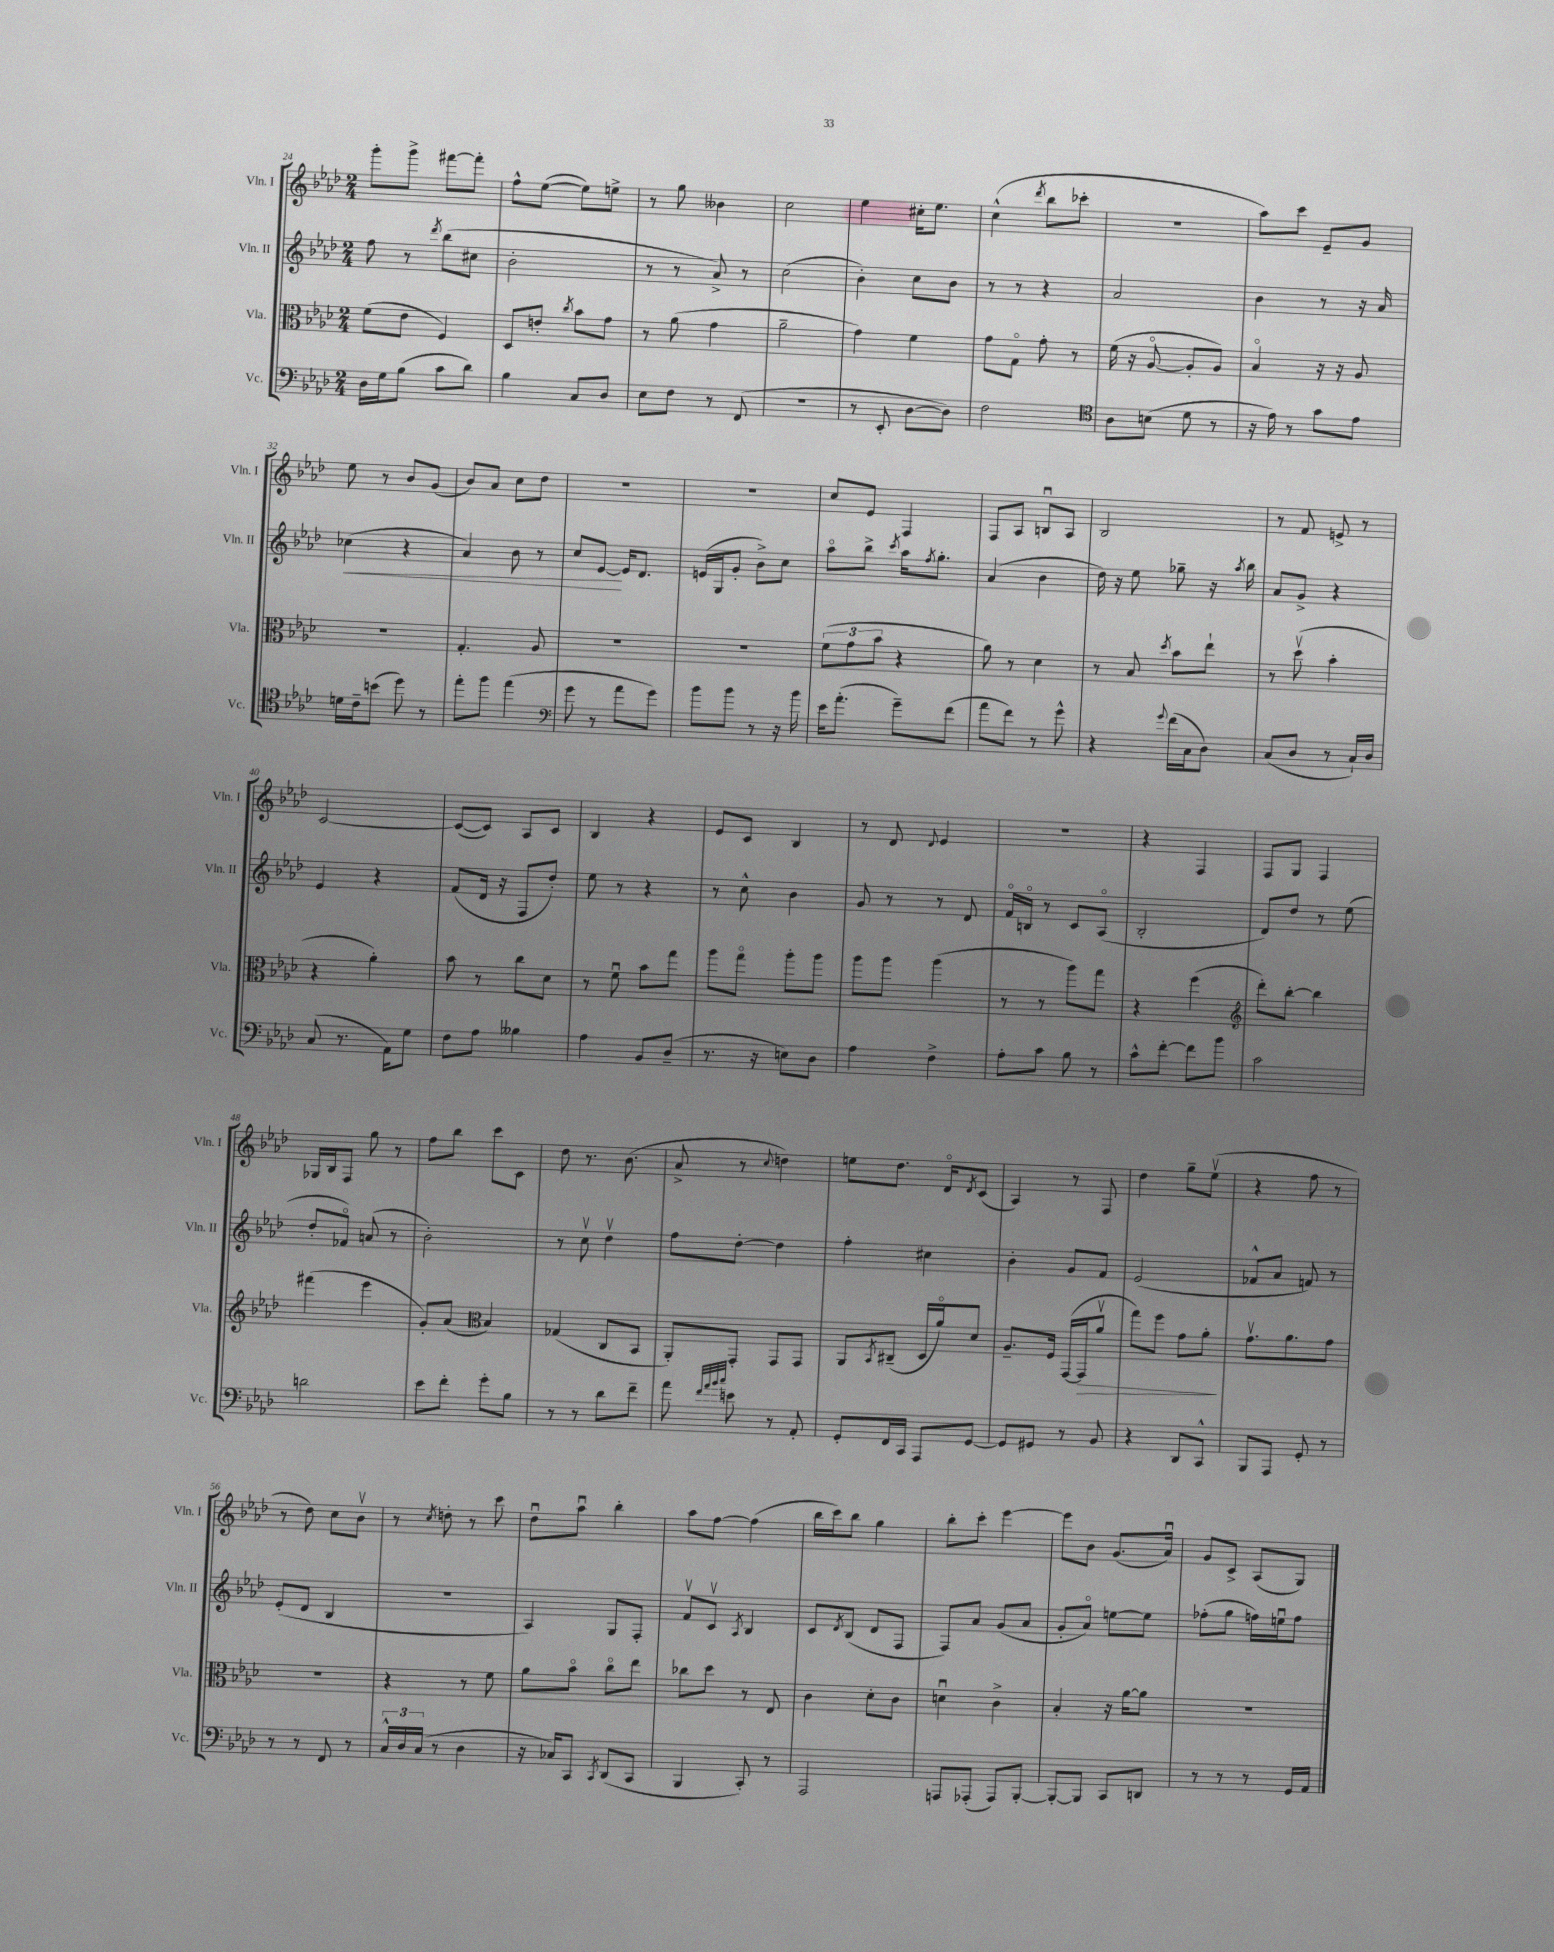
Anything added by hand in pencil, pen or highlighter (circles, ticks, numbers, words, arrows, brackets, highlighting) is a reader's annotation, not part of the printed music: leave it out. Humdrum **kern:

**kern	**kern	**dynam	**kern	**dynam	**kern
*part4	*part3	*part3	*part2	*part2	*part1
*staff4	*staff3	*staff3	*staff2	*staff2	*staff1
*I"Vc.	*I"Vla.	*	*I"Vln. II	*	*I"Vln. I
*I'Vc.	*I'Vla.	*	*I'Vln. II	*	*I'Vln. I
*clefF4	*clefC3	*	*clefG2	*	*clefG2
*k[b-e-a-d-]	*k[b-e-a-d-]	*	*k[b-e-a-d-]	*	*k[b-e-a-d-]
*M2/4	*M2/4	*	*M2/4	*	*M2/4
=24	=24	=24	=24	=24	=24
16D-\LL	(8f\L	.	8ff\	.	8ggg'\L
16G\J	.	.	.	.	.
(8B-\J	8e-\J	.	8r	.	8ggg^\J
.	.	.	8qddd-/	.	.
8c\L	4F/)	.	(8bb-\L	.	[8fff#X\L
8d-\J)	.	.	8cc#X\J	.	8fff#'\J]
=25	=25	=25	=25	=25	=25
4B-\	8D-/L	.	2b-'\	.	8ff^^\L
.	8en'/J	.	.	.	([8ee-\J
.	8qcc/	.	.	.	.
8C/L	8b-\L	.	.	.	8ee-\L])
8D-/J	8g\J	.	.	.	8een^\J
=26	=26	=26	=26	=26	=26
8E-\L	8r	.	8r	.	8r
8F\J	(8a-\	.	8r	.	8gg\
8r	4g\	.	8a-^/)	.	4b--X\
(8FF/	.	.	8r	.	.
=27	=27	=27	=27	=27	=27
2r	2a-~\	.	(2cc\	.	2cc\
=28	=28	=28	=28	=28	=28
8r	4g\)	.	4b-'\)	.	4ee-\
8EE-'/	.	.	.	.	.
[8D-\L	4f\	.	8cc\L	.	16cc#X'\KL
.	.	.	.	.	8.ee-\J
8D-\J])	.	.	8b-\J	.	.
=29	=29	=29	=29	=29	=29
2F\	8g\L	.	8r	.	(4cc^^\
.	8G\J	.	8r	.	.
.	.	.	.	.	8qddd-/
.	8g'\	.	4r	.	8bb-\L
.	8r	.	.	.	8ccc-X'\J
=30	=30	=30	=30	=30	=30
*clefC4	*	*	*	*	*
8A-\L	(16f\	.	2a-/	.	2r
.	16r	.	.	.	.
(8Bn\J	[8A-/	.	.	.	.
8d-\	8A-'/L]	.	.	.	.
8r	8A-/J)	.	.	.	.
=31	=31	=31	=31	=31	=31
16r	4B-/	.	4b-\	.	8aa-\L)
16e-\)	.	.	.	.	.
8r	.	.	.	.	8ccc\J
8g\L	16r	.	8r	.	8e-~/L
.	16r	.	.	.	.
8e-\J	8A-/	.	16r	.	8g/J
.	.	.	16a-/	.	.
!!LO:LB:g=z
=32	=32	=32	=32	=32	=32
!	!	!	!	!LO:HP:b	!
16dn\LL	2r	.	(4cc-X\	<	8ee-\
16c~\J	.	.	.	.	.
(8bn\J	.	.	.	.	8r
8dd-\)	.	.	4r	.	8b-/L
8r	.	.	.	.	(8g/J
=33	=33	=33	=33	=33	=33
8ee-'\L	4.G'/	.	4a-/)	.	8b-/L)
8ff\J	.	.	.	.	8a-/J
(4ee-\	.	.	8b-\	.	8cc\L
.	8A-/	.	8r	.	8dd-\J
=34	=34	=34	=34	=34	=34
*clefF4	*	*	*	*	*
8g\	2r	.	8cc/L	.	2r
8r	.	.	[8e-/J	.	.
8a-\L	.	.	16e-/KL]	[	.
.	.	.	8.d-/J	.	.
8g\J)	.	.	.	.	.
=35	=35	=35	=35	=35	=35
8b-\L	2r	.	(16en/LL	.	2r
.	.	.	16G/J	.	.
8b-\J	.	.	8g'/J	.	.
8r	.	.	8b-^\L)	.	.
16r	.	.	8cc\J	.	.
16b-\	.	.	.	.	.
=36	=36	=36	=36	=36	=36
16e-\KL	(12f\L	.	8aa-\L	.	8cc/L
(8.a-'\J	.	.	.	.	.
.	12g\	.	.	.	.
.	.	.	8bb-^\J	.	8e-/J
.	12b-\J	.	.	.	.
.	.	.	8qccc/	.	.
8g~\L)	4r	.	16aa-\KL	.	4F/
.	.	.	8qff/	.	.
.	.	.	8.gg'\J	.	.
(8f\J	.	.	.	.	.
=37	=37	=37	=37	=37	=37
8a-\L	8a-\)	.	(4a-/	.	8F/L
8f\J)	8r	.	.	.	8A-/J
8r	4d-\	.	4b-\	.	8Bnu/L
8g^^\	.	.	.	.	8A-/J
=38	=38	=38	=38	=38	=38
4r	8r	.	16dd-\)	.	2B-/
.	.	.	16r	.	.
.	8B-/	.	8ee-\	.	.
8qqg/	8qdd-/	.	.	.	.
(16f\LL	8b-\L	.	8gg-X~\	.	.
16C\J	.	.	.	.	.
8D-\J)	8ee-`\J	.	16r	.	.
.	.	.	8qaa-/	.	.
.	.	.	16bb-\	.	.
=39	=39	=39	=39	=39	=39
(8C/L	8r	.	8a-/L	.	8r
8D-/J	(8dd-v\	.	8g^/J	.	8f/
8r	4b-'\	.	4r	.	8en^/
16C`/LL)	.	.	.	.	8r
16D-/JJ	.	.	.	.	.
!!LO:LB:g=z
=40	=40	=40	=40	=40	=40
(8C/	4r	.	4e-/	.	[2c/
8.r	.	.	.	.	.
.	4a-'\)	.	4r	.	.
16AA-\KL)	.	.	.	.	.
8G\J	.	.	.	.	.
=41	=41	=41	=41	=41	=41
8F\L	8b-\	.	(8f/L	.	(8c/L_
8A-\J	8r	.	16d-/Jk	.	8c/J])
.	.	.	16r	.	.
4B--X\	8cc\L	.	8F/L	.	8A-/L
.	8d-\J	.	8dd-'/J)	.	8c/J
=42	=42	=42	=42	=42	=42
4A-\	8r	.	8ee-\	.	4B-/
.	8fu\	.	8r	.	.
8BB-/L	8b-\L	.	4r	.	4r
(8D-~/J	8gg\J	.	.	.	.
=43	=43	=43	=43	=43	=43
8.r	8aa-\L	.	8r	.	8e-/L
.	8gg\J	.	8cc^^\	.	8c/J
16r	.	.	.	.	.
8En\L)	8aa-'\L	.	4b-\	.	4B-/
8D-\J	8aa-\J	.	.	.	.
=44	=44	=44	=44	=44	=44
4A-\	8aa-\L	.	8g/	.	8r
.	8aa-\J	.	8r	.	8d-/
.	.	.	.	.	8qqd-/
4F^\	(4aa-\	.	8r	.	4e-/
.	.	.	8d-/	.	.
=45	=45	=45	=45	=45	=45
8A-'\L	8r	.	16f/LL	.	2r
.	.	.	16Bn/JJ	.	.
8c\J	8r	.	8r	.	.
8B-\	8aa-\L)	.	8c/L	.	.
8r	8gg\J	.	(8A-/J	.	.
=46	=46	=46	=46	=46	=46
8c^^\L	4r	.	2B-'/	.	4r
[8f'\J	.	.	.	.	.
8f\L]	(4ff\	.	.	.	4F/
8b-\J	.	.	.	.	.
=47	=47	=47	=47	=47	=47
*	*clefG2	*	*	*	*
2c\	8ddd-'\L)	.	8d-/L)	.	8F/L
.	[8bb-'\J	.	8dd-/J	.	8G/J
.	4bb-\]	.	8r	.	4F/
.	.	.	(8ee-\	.	.
!!LO:LB:g=z
=48	=48	=48	=48	=48	=48
2dn\	(4fff#X\	.	8dd-'/L	.	16G-X/LL
.	.	.	.	.	16B-/J
.	.	.	8f-X/J)	.	8F/J
.	4eee-\	.	(8an/	.	8gg\
.	.	.	8r	.	8r
=49	=49	=49	=49	=49	=49
8e-\L	8g'/L)	.	2b-'\)	.	8ff\L
8f'\J	(8a-/J	.	.	.	8bb-\J
*	*clefC3	*	*	*	*
8g'\L	4B-/)	.	.	.	8ccc\L
8B-\J	.	.	.	.	8c\J
=50	=50	=50	=50	=50	=50
8r	(4G-X/	.	8r	.	8dd-\
8r	.	.	8ccv\	.	8.r
8d-\L	8C/L	.	4dd-v\	.	.
.	.	.	.	.	(8.b-\
8f~\J	8BB-/J	.	.	.	.
=51	=51	=51	=51	=51	=51
8a-\	8AA-'/L)	.	8ff\L	.	8a-^/
32qqf/LLL	.	.	.	.	.
32qqa-/	.	.	.	.	.
32qqb-/	.	.	.	.	.
32qqcc/JJJ	.	.	.	.	.
8en\	8GG'/J	.	[8dd-'\J	.	8r
.	.	.	.	.	8qqcc/
8r	8GG/L	.	4dd-\]	.	4ddn\)
8AA-'/	8GG/J	.	.	.	.
=52	=52	=52	=52	=52	=52
8GG'/L	8AA-/L	.	4ff'\	.	8een\L
.	8qBB-/	.	.	.	.
16FF/L	(8C#X~/J	.	.	.	8.dd-\J
16CC/JJ	.	.	.	.	.
8AAA-/L	16D-/LL	.	4cc#X\	.	.
.	16a-/J)	.	.	.	16d-/KL
.	.	.	.	.	8qd-/
[8GG/J	8d-/J	.	.	.	(8c/J
=53	=53	=53	=53	=53	=53
8GG/L]	8.A-~/L	.	4b-'\	.	4A-/)
8GG#X/J	.	.	.	.	.
.	16F/Jk	.	.	.	.
8r	([16GG/LL	.	8g/L	.	8r
!	!	!LO:HP:b	!	!	!
.	16GG/J]	>	.	.	.
8BB-/	8a-v/J	.	8f/J	.	8F/
=54	=54	=54	=54	=54	=54
4r	8gg\L)	.	(2e-/	.	4dd-\
.	8ff\J	.	.	.	.
8DD-/L	8g\L	.	.	.	8gg~\L
8CC^^/J	8a-'\J	.	.	.	(8ee-v\J
.	.	]	.	.	.
=55	=55	=55	=55	=55	=55
8BBB-/L	8.gv\L	.	8f-X^^/L	.	4r
8AAA-/J	.	.	8a-/J	.	.
.	8.a-\	.	.	.	.
8GG'/	.	.	8fn/)	.	8ff\
8r	8g\J	.	8r	.	8r
!!LO:LB:g=z
=56	=56	=56	=56	=56	=56
8r	2r	.	(8e-'/L	.	8r
8r	.	.	8d-/J	.	8dd-\)
8FF/	.	.	4B-/	.	8cc\L
8r	.	.	.	.	8b-v\J
=57	=57	=57	=57	=57	=57
24C^^/LL	4r	.	2r	.	8r
24D-/	.	.	.	.	.
(24C/JJ	.	.	.	.	.
.	.	.	.	.	8qcc/
8r	.	.	.	.	8ddn'\
4D-\	8r	.	.	.	8r
.	8f\	.	.	.	8ccc\
=58	=58	=58	=58	=58	=58
16r	8a-\L	.	4A-/)	.	8dd-u\L
16C-X/KL)	.	.	.	.	.
8CC/J	8b-\J	.	.	.	8aa-u\J
8qCC/	.	.	.	.	.
(8DD-/L	8cc\L	.	8G/L	.	4bb-'\
8CC/J	8ee-\J	.	8F'/J	.	.
=59	=59	=59	=59	=59	=59
4BBB-/	8cc-X\L	.	8fv/L	.	8aa-\L
.	8dd-\J	.	8cv/J	.	[8ff\J
.	.	.	8qA-/	.	.
8CC'/)	8r	.	4B-/	.	(4ff\]
8r	8E-/	.	.	.	.
=60	=60	=60	=60	=60	=60
2AAA-/	4c\	.	8c/L	.	16bb-\LL
.	.	.	.	.	16ccc\J)
.	.	.	8qd-/	.	.
.	.	.	(8B-/J	.	8bb-\J
.	8d-'\L	.	8d-/L	.	4gg\
.	8c\J	.	8F/J	.	.
=61	=61	=61	=61	=61	=61
8AAAn/L	4dnu\	.	8F/L)	.	8bb-'\L
(8AAA-X'/J	.	.	8a-/J	.	8ccc'\J
8AAA-/L)	4c^\	.	(8g/L	.	[4eee-\
[8BBB-'/J	.	.	8a-/J	.	.
=62	=62	=62	=62	=62	=62
8BBB-'/L_	4B-'/	.	8g'/L	.	8eee-\L]
8BBB-/J]	.	.	8a-/J)	.	8b-\J
8CC/L	16r	.	[8een\L	.	(8.g/L
.	[16a-\KL	.	.	.	.
8DDn/J	8a-\J]	.	8ee\J]	.	.
.	.	.	.	.	16a-u/Jk)
=63	=63	=63	=63	=63	=63
8r	2r	.	(8ff-X'\L	.	8g/L
8r	.	.	8gg\J	.	8c^/J
8r	.	.	16ffn\LL)	.	(8A-/L
.	.	.	16eenu\J	.	.
16GG/LL	.	.	8ff\J	.	8G/J)
16AA-/JJ	.	.	.	.	.
==	==	==	==	==	==
*-	*-	*-	*-	*-	*-
